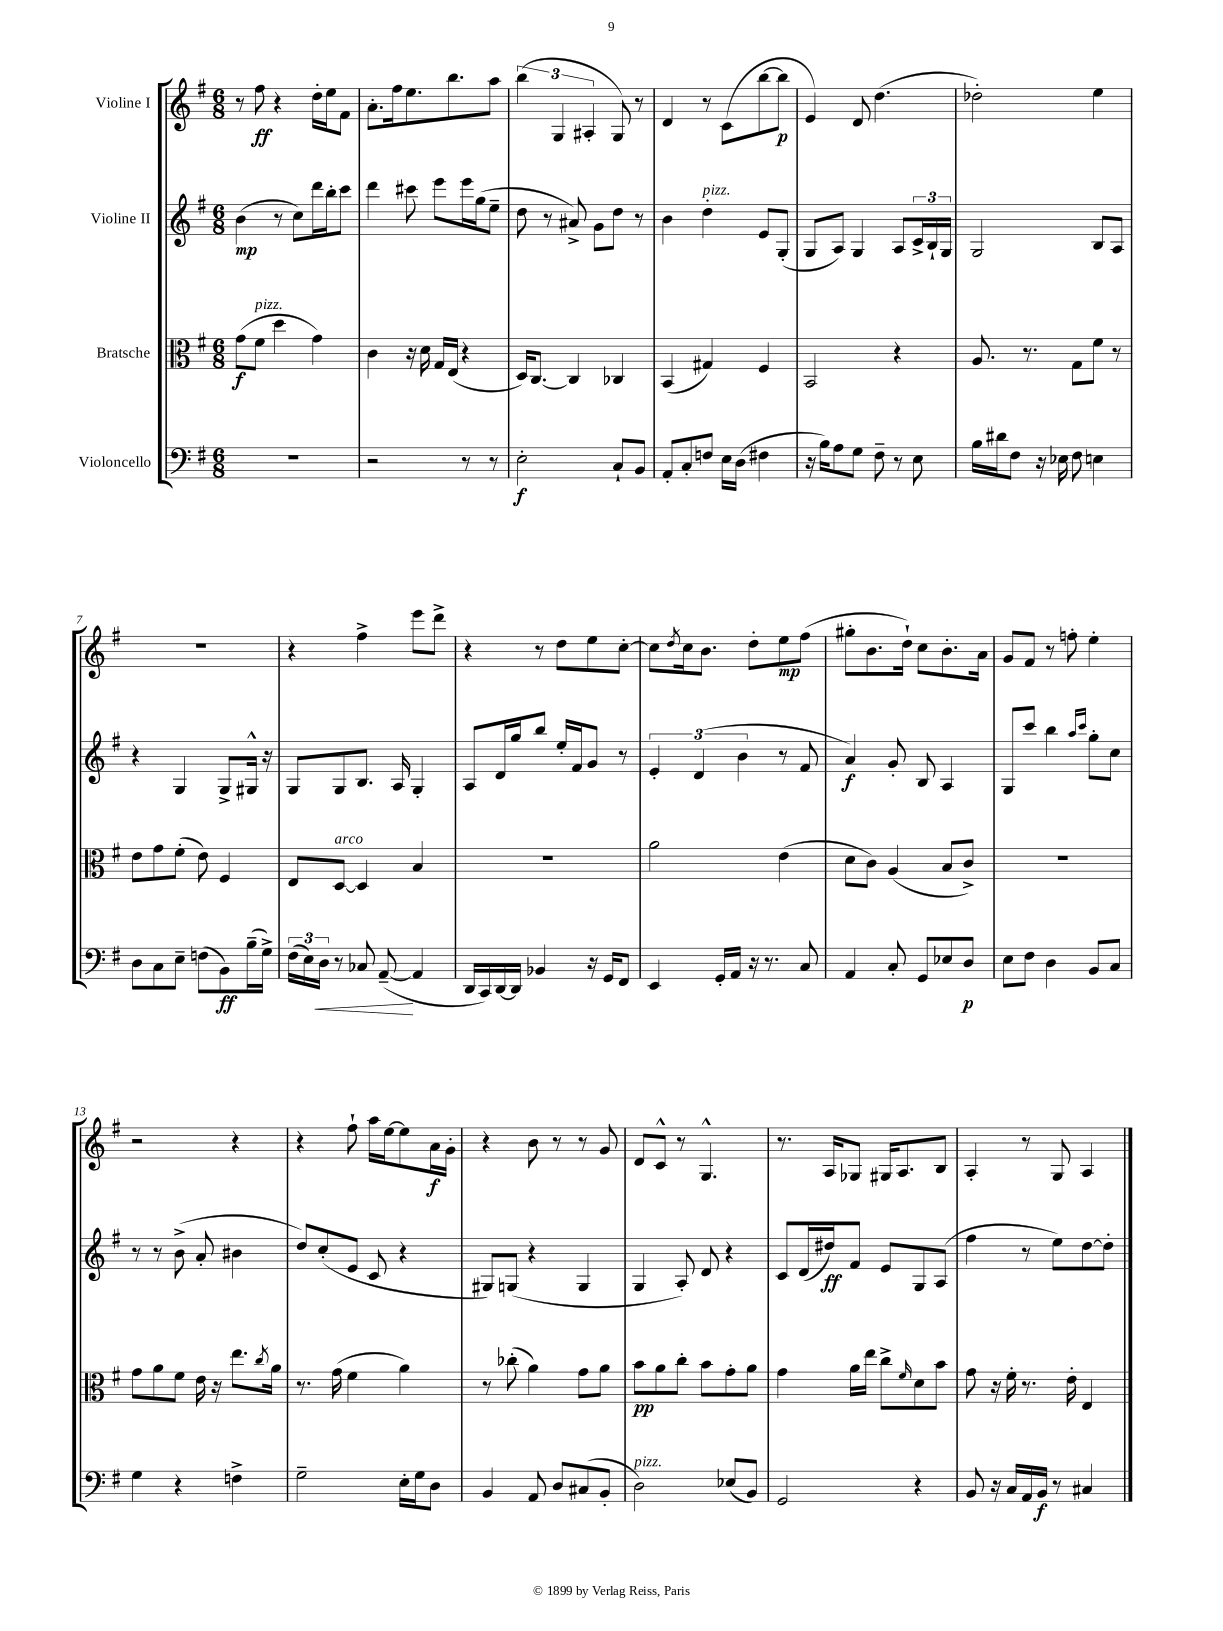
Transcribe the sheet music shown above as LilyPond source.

<<
\new StaffGroup <<
\new Staff = "s0" \with { instrumentName = "Violine I" } {
    \clef treble \key g \major \numericTimeSignature \time 6/8
    r8 fis''8\ff r4 d''16-. e''16 fis'8 |
    a'8.-. fis''16 e''8. b''8. a''8 |
    \tuplet 3/2 { b''4( g4 ais4-. } g8) r8 |
    d'4 r8 c'8( b''8~ b''8\p |
    e'4) d'8 d''4.( |
    des''2-.) e''4 |
    R2. |
    r4 fis''4-> e'''8 d'''8-> |
    r4 r8 d''8 e''8 c''8~-. |
    c''8 \acciaccatura { d''8 } c''16 b'8. d''8-. e''8\mp fis''8( |
    gis''8-. b'8. d''16-!) c''8 b'8.-. a'16 |
    g'8 fis'8 r8 f''8-. e''4-. |
    r2 r4 |
    r4 fis''8-! a''16 e''16~ e''8 a'16\f g'16-. |
    r4 b'8 r8 r8 g'8 |
    d'8 c'8-^ r8 g4.-^ |
    r8. a16 ges8 gis16 a8. b8 |
    a4-. r8 g8 a4 \bar "|." |
}
\new Staff = "s1" \with { instrumentName = "Violine II" } {
    \clef treble \key g \major \numericTimeSignature \time 6/8
    b'4\mp( r8 c''8) d'''16 b''16-. c'''8 |
    d'''4 cis'''8 e'''8 e'''16 g''16( e''8-- |
    d''8 r8 ais'8->) g'8 d''8 r8 |
    b'4 d''4-.^\markup { \italic "pizz." } e'8 g8-.( |
    g8 a8) g4 a8 \tuplet 3/2 { c'16-> b16-! g16 } |
    g2 b8 a8 |
    r4 g4 g8-> gis16-^ r16 |
    g8 g8 b8. a16 g4-. |
    a8 d'16 g''16 b''8 e''16-. fis'16 g'8 r8 |
    \tuplet 3/2 { e'4-. d'4( b'4 } r8 fis'8 |
    a'4\f) g'8-. b8 a4 |
    g8 c'''8 b''4 \grace { a''16 c'''16 } g''8-. c''8 |
    r8 r8 b'8->( a'8-. bis'4 |
    d''8) c''8-.( e'8 c'8 r4 |
    gis8) g8( r4 g4 |
    g4 a8-.) d'8 r4 |
    c'8 d'16( dis''16\ff) fis'8 e'8 g8 a8( |
    fis''4 r8 e''8) d''8~ d''8-. \bar "|." |
}
\new Staff = "s2" \with { instrumentName = "Bratsche" } {
    \clef alto \key g \major \numericTimeSignature \time 6/8
    g'8\f( fis'8^\markup { \italic "pizz." } d''4 g'4) |
    c'4 r16 d'16 g16 e16( r4 |
    d16) c8.~ c4 ces4 |
    b,4( gis4) fis4 |
    b,2 r4 |
    a8. r8. g8 fis'8 r8 |
    e'8 g'8 fis'8-.( e'8) fis4 |
    e8 d8~^\markup { \italic "arco" } d4 b4 |
    R2. |
    a'2 e'4( |
    d'8 c'8) a4( b8 c'8->) |
    R2. |
    g'8 a'8 fis'8 e'16 r16 e''8. \acciaccatura { c''8 } a'16 |
    r8. g'16( fis'4 a'4) |
    r8 ces''8-.( a'4) g'8 a'8 |
    b'8\pp a'8 c''8-. b'8 g'8-. a'8 |
    g'4 a'16 e''16 c''8-> \grace { fis'16 } d'8 b'8 |
    g'8 r16 fis'16-. r8. e'16-. e4 \bar "|." |
}
\new Staff = "s3" \with { instrumentName = "Violoncello" } {
    \clef bass \key g \major \numericTimeSignature \time 6/8
    r2. |
    r2 r8 r8 |
    e2-.\f c8-! b,8 |
    a,8-. c8-. f8 e16 d16( fis4 |
    r16 b16) a8 g8 fis8-- r8 e8 |
    b16 dis'16 fis8 r16 ees16 fis8 e4 |
    d8 c8 e8-- f8( b,8\ff) b16--( g16->) |
    \tuplet 3/2 { fis16( e16) d16\< } r8 ces8 a,8~--\!( a,4 |
    d,16 c,16) d,16~ d,16 bes,4 r16 g,16 fis,8 |
    e,4 g,16-. a,16 r16 r8. c8 |
    a,4 c8-. g,8 ees8 d8\p |
    e8 fis8 d4 b,8 c8 |
    g4 r4 f4-> |
    g2-- e16-. g16 d8 |
    b,4 a,8 d8 cis8( b,8-. |
    d2^\markup { \italic "pizz." }) ees8( b,8) |
    g,2 r4 |
    b,8 r16 c16 a,16 b,16\f r8 cis4 \bar "|." |
}
>>
>>
